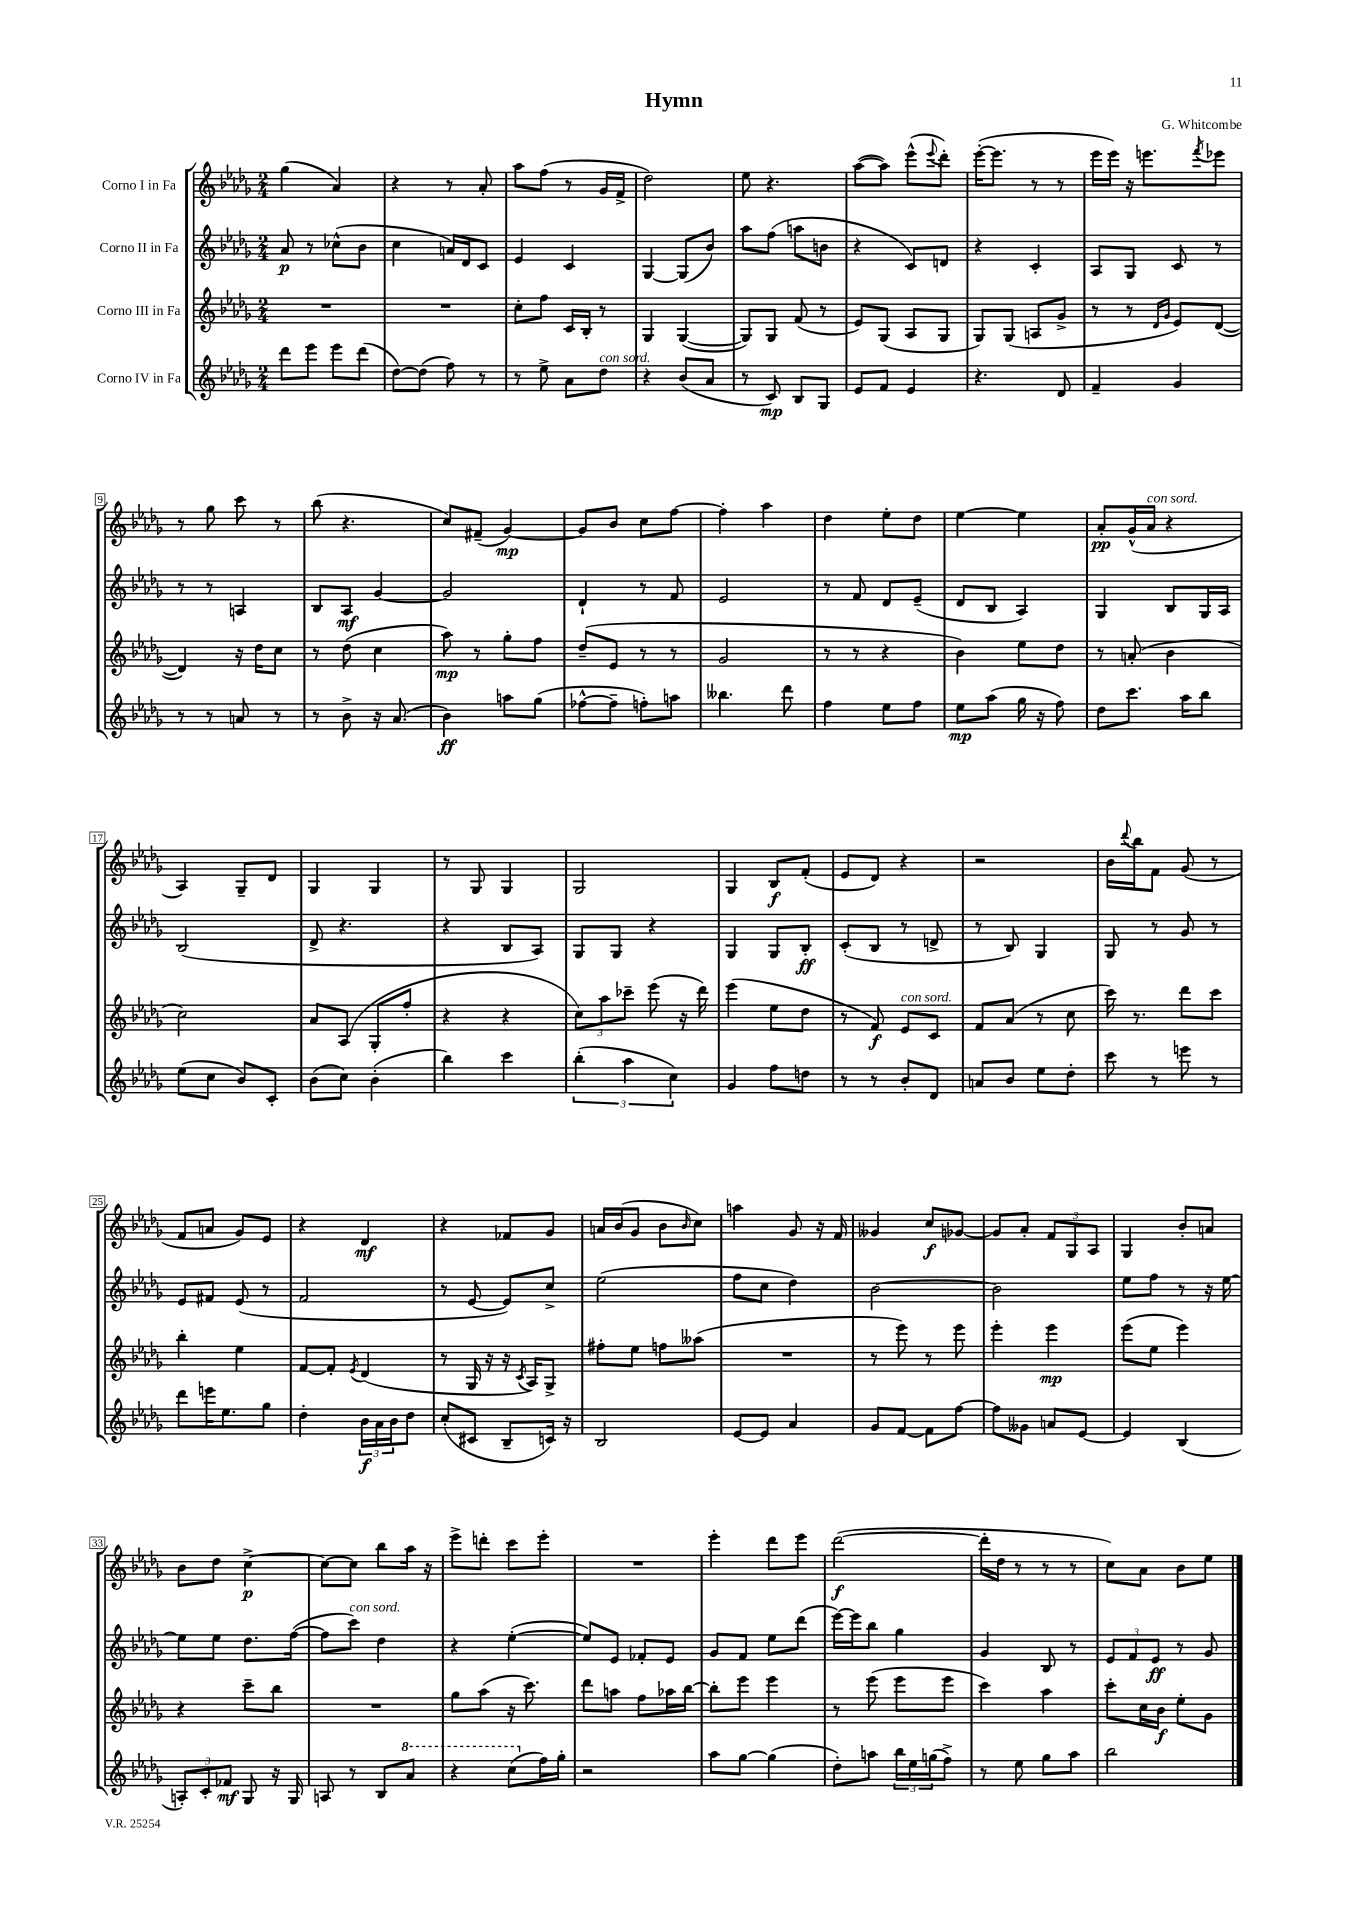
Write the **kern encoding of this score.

**kern	**kern	**kern	**kern
*staff4	*staff3	*staff2	*staff1
*clefG2	*clefG2	*clefG2	*clefG2
*k[b-e-a-d-g-]	*k[b-e-a-d-g-]	*k[b-e-a-d-g-]	*k[b-e-a-d-g-]
*M2/4	*M2/4	*M2/4	*M2/4
8ddd-	2r	8a-	(4gg-
8eee-	.	8r	.
8eee-	.	(8cc-^^	4a-)
(8ddd-	.	8b-	.
=	=	=	=
[8dd-)	2r	4cc	4r
(8dd-]	.	.	.
8ff)	.	16a)	8r
.	.	16d-	.
8r	.	8c	8a-'
=	=	=	=
8r	8cc'	4e-	8aa-
8ee-^	8ff	.	(8ff
8a-	16c	4c	8r
.	16B-'	.	.
8dd-	8r	.	16g-
.	.	.	16f^
=	=	=	=
4r	4G-	[4G-	2dd-)
(8b-	([4G-	(8G-]	.
8a-	.	8b-)	.
=	=	=	=
8r	8G-])	8aa-	8ee-
8c)	8G-	(8ff	4.r
8B-	(8f	8aa	.
8G-	8r	8b	.
=	=	=	=
8e-	8e-)	4r	([8aa-
8f	(8G-	.	8aa-])
4e-	8A-	8c)	(8eee-^^
.	.	.	8qqeee-
.	8G-	8d	8ddd-')
=	=	=	=
4.r	8G-)	4r	([16eee-'
.	.	.	8.eee-]
.	(8G-	.	.
.	8A	4c'	8r
8d-	8g-^	.	8r
=	=	=	=
4f~	8r	8A-	16eee-
.	.	.	16eee-)
.	8r	8G-	16r
.	.	.	8.eee
.	16qqd-	.	.
.	16qqg-	.	.
4g-	8e-)	8c	.
.	.	.	8qfff
.	([8d-	8r	8eee-
=	=	=	=
8r	4d-])	8r	8r
8r	.	8r	8gg-
8a	16r	4A	8ccc
.	16dd-	.	.
8r	8cc	.	8r
=	=	=	=
8r	8r	8B-	(8bb-
8b-^	(8dd-	8A-	4.r
16r	4cc	[4g-	.
(8.a-	.	.	.
=	=	=	=
4b-)	8aa-)	2g-]	8cc)
.	8r	.	(8f#~
8aa	8gg-'	.	[4g-)
(8gg-	8ff	.	.
=	=	=	=
[8ff-^^	(8dd-~	4d-`	8g-]
8ff-~]	8e-	.	8b-
8ff')	8r	8r	8cc
8aa	8r	8f	[8ff
=	=	=	=
4.bb--	2g-	2e-	4ff']
.	.	.	4aa-
8ddd-	.	.	.
=	=	=	=
4ff	8r	8r	4dd-
.	8r	8f	.
8ee-	4r	8d-	8ee-'
8ff	.	(8e-~	8dd-
=	=	=	=
8ee-	4b-)	8d-	[4ee-
(8aa-	.	8B-	.
16gg-	8ee-	4A-)	4ee-]
16r	.	.	.
8ff)	8dd-	.	.
=	=	=	=
8dd-	8r	4G-	8a-'
8.ccc	(8a'	.	(16g-^^
.	.	.	16a-
.	4b-	8B-	4r
16aa-	.	.	.
8bb-	.	16G-	.
.	.	16A-	.
=	=	=	=
(8ee-	2cc)	(2B-	4A-)
8cc	.	.	.
8b-)	.	.	8G-~
8c'	.	.	8d-
=	=	=	=
(8b-	8a-	8d-^	4G-
8cc)	(8A-	4.r	.
(4b-'	8G-'	.	4G-
.	8ff'	.	.
=	=	=	=
4bb-)	4r	4r	8r
.	.	.	8G-
4ccc	4r	8B-	4G-
.	.	8A-)	.
=	=	=	=
(6bb-'	12cc)	8G-	2G-
.	12aa-	.	.
.	.	8G-	.
6aa-	12ccc-~	.	.
.	(8eee-	4r	.
6cc)	.	.	.
.	16r	.	.
.	16ddd-)	.	.
=	=	=	=
4g-	(4eee-	4G-	4G-
8ff	8ee-	8G-	8B-
8dd	8dd-	8B-'	(8f'
=	=	=	=
8r	8r	(8c'	8e-
8r	8f)	8B-	8d-)
8b-'	8e-	8r	4r
8d-	8c	8d^	.
=	=	=	=
8a	8f	8r	2r
8b-	(8a-	8B-)	.
8ee-	8r	4G-	.
8dd-'	8cc	.	.
=	=	=	=
8ccc	16ccc)	8G-	16b-
.	.	.	8qqddd-
.	8.r	.	16bb-
8r	.	8r	8f
8eee	8ddd-	8g-	(8g-
8r	8ccc	8r	8r
=	=	=	=
8ddd-	4bb-'	8e-	8f
16eee	.	8f#	8a
8.ee-	.	.	.
.	4ee-	(8e-	8g-)
8gg-	.	8r	8e-
=	=	=	=
4dd-'	[8f	2f	4r
.	8f']	.	.
.	8qe-	.	.
24b-	(4d-	.	4d-
24a-	.	.	.
24b-	.	.	.
8dd-	.	.	.
=	=	=	=
(8cc'	8r	8r	4r
8c#	16G-	[8e-	.
.	16r	.	.
8B-~	16r	8e-])	8f-
.	8qc	.	.
.	16A-)	.	.
16c)	8G-^	8cc^	8g-
16r	.	.	.
=	=	=	=
2B-	8ff#'	(2ee-	16a
.	.	.	(16b-
.	8ee-	.	8g-
.	8ff	.	8b-
.	.	.	16qqb-
.	(8aa--	.	8cc)
=	=	=	=
[8e-	2r	8ff	4aa
8e-]	.	8cc	.
4a-	.	4dd-)	8g-
.	.	.	16r
.	.	.	16f
=	=	=	=
8g-	8r	[2b-	4g--
[8f	8eee-)	.	.
8f]	8r	.	8cc
[8ff	8eee-	.	[8g-
=	=	=	=
8ff]	4eee-'	2b-]	8g-]
8g--	.	.	8a-'
8a	4eee-	.	12f
.	.	.	12G-
[8e-	.	.	.
.	.	.	12A-
=	=	=	=
4e-]	(8eee-	8ee-	4G-
.	8ee-	8ff	.
(4B-	4eee-)	8r	8b-'
.	.	16r	8a
.	.	[16ee-	.
=	=	=	=
12A')	4r	8ee-]	8b-
12c'	.	.	.
.	.	8ee-	8dd-
12f-	.	.	.
8G-	8ccc~	8.dd-	[4cc^
16r	8bb-	.	.
16G-	.	([16ff	.
=	=	=	=
8A	2r	8ff]	8cc_
8r	.	8ccc)	8cc]
8B-	.	4dd-	8bb-
8aa-	.	.	16aa-
.	.	.	16r
=	=	=	=
4r	8gg-	4r	8eee-^
.	(8aa-	.	8ddd'
(8ccc	16r	([4ee-'	8ccc
.	8.ccc)	.	.
16ff)	.	.	8eee-'
16gg-'	.	.	.
=	=	=	=
2r	8ddd-	8ee-])	2r
.	8aa	8e-	.
.	8ff	8f-'	.
.	16aa-	8e-	.
.	[16bb-	.	.
=	=	=	=
8aa-	8bb-']	8g-	4eee-'
[8gg-	8eee-	8f	.
(4gg-]	4eee-	8ee-	8ddd-
.	.	(8ddd-	8eee-
=	=	=	=
8dd-')	8r	[16eee-)	([2ddd-
.	.	16eee-]	.
8aa	(8eee-	8bb-	.
24bb-	8eee-	4gg-	.
24ee-	.	.	.
(24gg	.	.	.
8ff^)	8eee-	.	.
=	=	=	=
8r	4ccc)	4g-	16ddd-']
.	.	.	16dd-
8ee-	.	.	8r
8gg-	4aa-	8B-	8r
8aa-	.	8r	8r
=	=	=	=
2bb-	8ccc'	12e-	8cc)
.	.	12f	.
.	16cc	.	8a-
.	.	12e-	.
.	16b-	.	.
.	8ee-'	8r	8b-
.	8g-	8g-	8ee-
==	==	==	==
*-	*-	*-	*-
